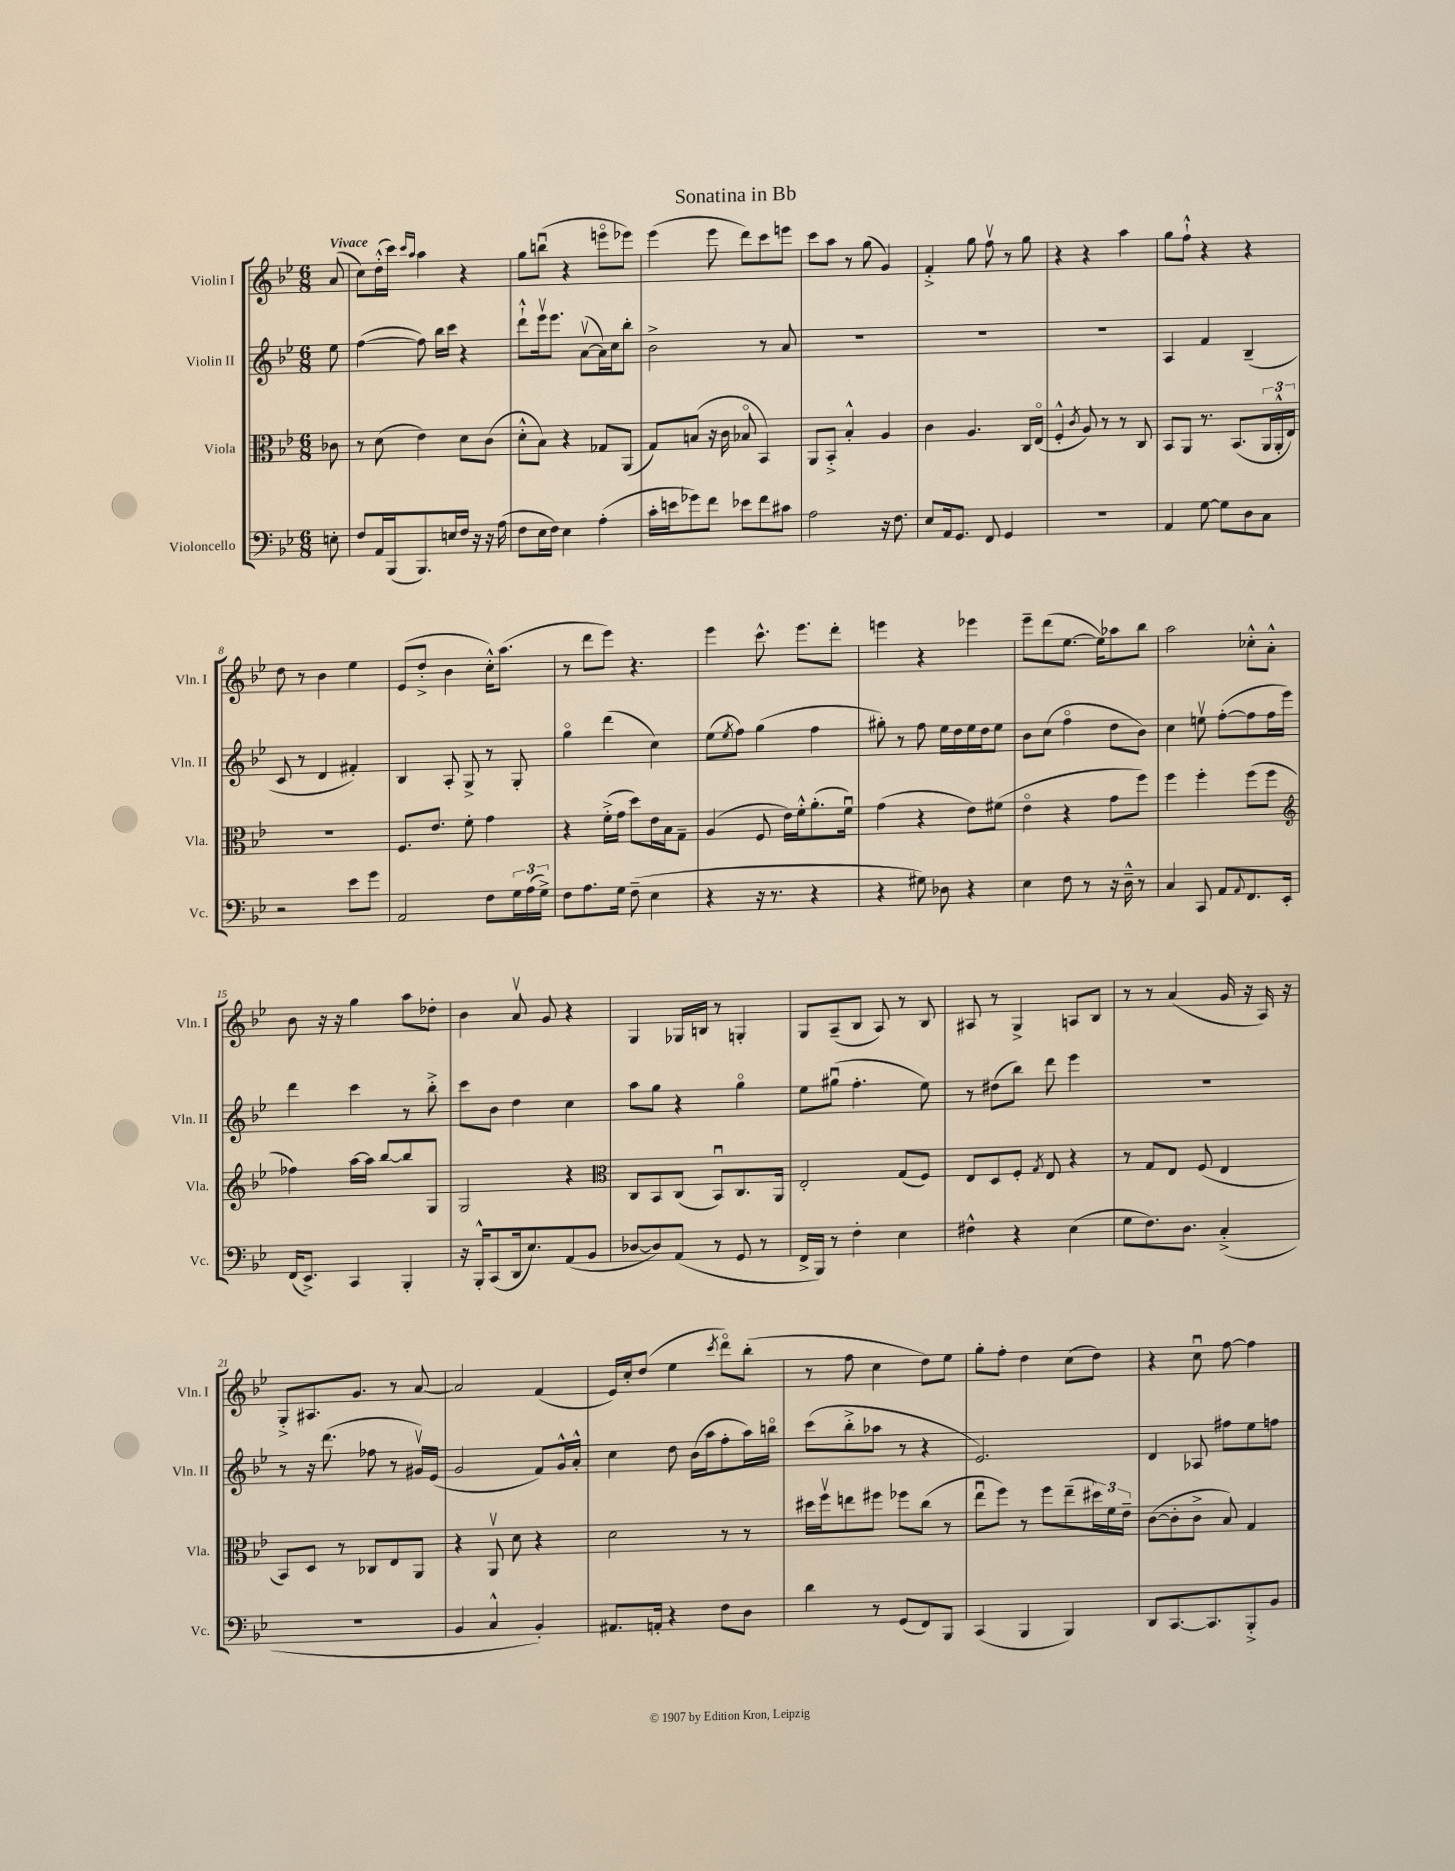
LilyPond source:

\header { title = "Sonatina in Bb" }
<<
\new StaffGroup <<
\new Staff = "s0" \with { instrumentName = "Violin I" shortInstrumentName = "Vln. I" } {
    \clef treble \key bes \major \numericTimeSignature \time 6/8 \partial 8 \tempo "Vivace"
    a'8( |
    c''8) d''16-.-^( c'''16) \grace { c'''16 a''16 } a''4 r4 |
    g''8 b''8\downbow( r4 e'''8\flageolet ees'''8) |
    ees'''4( ees'''8 d'''8) c'''8 e'''8 |
    c'''8 a''8 r8 g''8( g'4) |
    f'4-.-> g''8 f''8\upbow r8 g''8 |
    r4 r4 a''4 |
    g''8 f''8-!-^ r4 r4 |
    d''8 r8 bes'4 ees''4 |
    ees'8( d''8-.-> bes'4 c''16-.-^) a''8.( |
    r8 d'''8 ees'''8) r4. |
    ees'''4 c'''8.-^ ees'''8. d'''8-. |
    e'''4 r4 ees'''4 |
    ees'''8-- d'''8( ees''8.~ ees''16) aes''8 bes''8 |
    a''2 ces''8-.-^ a'8-.-^ |
    bes'8 r16 r16 g''4 a''8 des''8-. |
    bes'4 a'8\upbow g'8 r4 |
    g4 ges16 b16 r8 g4-. |
    g8 a8--( bes8 a8) r8 bes8 |
    ais8 r8 g4-> a8 bes8 |
    r8 r8 a'4( g'16 r16 a16) r16 |
    g8-.-> ais8. g'8. r8 a'8~ |
    a'2 f'4( |
    ees'16) c''16-. d''8( ees''4 \acciaccatura { c'''8 } d'''8\flageolet) bes''8-.( |
    r8 f''8 c''4 d''8) ees''8 |
    g''8-. f''8-. d''4 c''8( d''8) |
    r4 c''8\downbow f''8~ f''4 \bar "|." |
}
\new Staff = "s1" \with { instrumentName = "Violin II" shortInstrumentName = "Vln. II" } {
    \clef treble \key bes \major \numericTimeSignature \time 6/8 \partial 8
    ees''8 |
    f''4~( f''8) bes''16 c'''16 r4 |
    d'''8-!-^ ees'''16\upbow ees'''8. a'8~\upbow( a'16) c''16 bes''8-. |
    bes'2-> r8 a'8 |
    R2. |
    R2. |
    R2. |
    a4 f'4 bes4--( |
    c'8 r8 d'4 fis'4-.) |
    bes4 a8-. g8-> r8 g8-. |
    g''4\flageolet d'''4( c''4) |
    ees''8( \acciaccatura { ees''8 } f''8) g''4( f''4 |
    gis''8-.) r8 f''8 ees''16 d''16 ees''16 d''16 ees''8 |
    bes'8 c''8( f''4\flageolet d''8 bes'8) |
    c''4 e''8\upbow f''8~-.( f''8 f''16 ees'''16) |
    d'''4 c'''4 r8 bes''8-.-> |
    c'''8 bes'8 d''4 c''4 |
    a''8 g''8 r4 g''4\flageolet |
    ees''8 gis''8\downbow( f''4.-. ees''8) |
    r8 dis''8( bes''8) d'''8 ees'''4 |
    R2. |
    r8 r16 d'''8.( fes''8 r8 gis'16\upbow) ees'16( |
    g'2 f'8) g'16-^ a'16-.-^ |
    c''4 d''8 bes'16( a''16 f''8-. a''16) b''16\flageolet |
    c'''8( bes''8-.-> aes''8 r8 r4 |
    ees'2.) |
    d'4 aes8 fis''8 ees''8 f''8 \bar "|." |
}
\new Staff = "s2" \with { instrumentName = "Viola" shortInstrumentName = "Vla." } {
    \clef alto \key bes \major \numericTimeSignature \time 6/8 \partial 8
    ces'8 |
    r8 d'8( ees'4) d'8 c'8( |
    d'8-.-^ bes8) r4 ges8 a,8( |
    g8) b8( r16 c'16 bes8\flageolet bes,4) |
    a,8 bes,8-.-> bes4-.-^ a4 |
    c'4 a4. c16 ees16\flageolet( |
    f4-.-^ \acciaccatura { c'8 } a8) r8 r8 c8 |
    bes,8 a,8 r8. bes,8.( \tuplet 3/2 { a,16 a,16-.-^ ees16) } |
    R2. |
    f8. ees'8. f'8-. g'4 |
    r4 f'16-.->( g'16 d''8) ees'16 bes16 g8-- |
    a4( f8 ees'16) f'16-.-^ a'8.-.( f'16\downbow) |
    g'4( r4 ees'8) fis'8( |
    ees'4\flageolet r4 g'8 f''8) |
    f''4 f''4-. f''8( f''8 |
    \clef treble fes''4) a''16~ a''16 bes''8~ bes''8 g8 |
    g2 r4 |
    \clef alto c8 bes,8 c8( bes,8\downbow) c8. a,16 |
    ees2-. g8( f8) |
    ees8 d8 f8-. \acciaccatura { g8 } ees8 r4 |
    r8 g8 ees8 f8( ees4 |
    bes,8) d8 r8 ces8 ees8 a,8 |
    r4 a,8\upbow d'8 r4 |
    d'2 r8 r8 |
    dis''16 f''16\upbow e''8 fis''8 fes''8 c''8( r8 |
    ees''8\downbow f''8) r8 f''8 ees''8--( \tuplet 3/2 { dis''16) f'16 ees'16-- } |
    c'8~( c'8-. c'8-> bes8) g4 \bar "|." |
}
\new Staff = "s3" \with { instrumentName = "Violoncello" shortInstrumentName = "Vc." } {
    \clef bass \key bes \major \numericTimeSignature \time 6/8 \partial 8
    e8-. |
    f8 a,16 bes,,16( bes,,8.) e16 f16 r16 r16 a16( |
    f8 ees16 f16) ees4 a4-.( |
    c'16-. e'16 ges'8) f'8 ees'8 f'8 cis'8 |
    a2 r16 f8. |
    ees8 a,16 g,8. f,8 g,4 |
    R2. |
    a,4 g8~ g8 d8 c8 |
    r2 ees'8 g'8 |
    a,2 f8 \tuplet 3/2 { g16 a16( g16->) } |
    f8 a8. g16 f8--( ees4 |
    r4 r16 r8. r4 |
    r4 gis8) des8 r4 |
    ees4 f8 r8 r16 d16---^ r8 |
    c4 c,8 a,8 \appoggiatura { a,8 } f,8. ees,16-. |
    f,16( ees,8.->) c,4 bes,,4-. |
    r16 bes,,16-.-^ c,8( d,16 ees8.) a,8( bes,8 |
    des8~ des8) a,8( r8 g,8 r8 |
    f,16-> bes,,16) r8 f4-. ees4 |
    fis4-^ r4 ees4( |
    g8 f8.) d8. c4-.->( |
    R2. |
    bes,4 c4-^ bes,4-.) |
    ais,8. a,16-. r4 f8 d8 |
    d'4 r8 g,8( f,8) bes,,8 |
    c,4( bes,,4 bes,,4) |
    d,8 c,8.~ c,8. bes,,8-.-> bes,8 \bar "|." |
}
>>
>>
